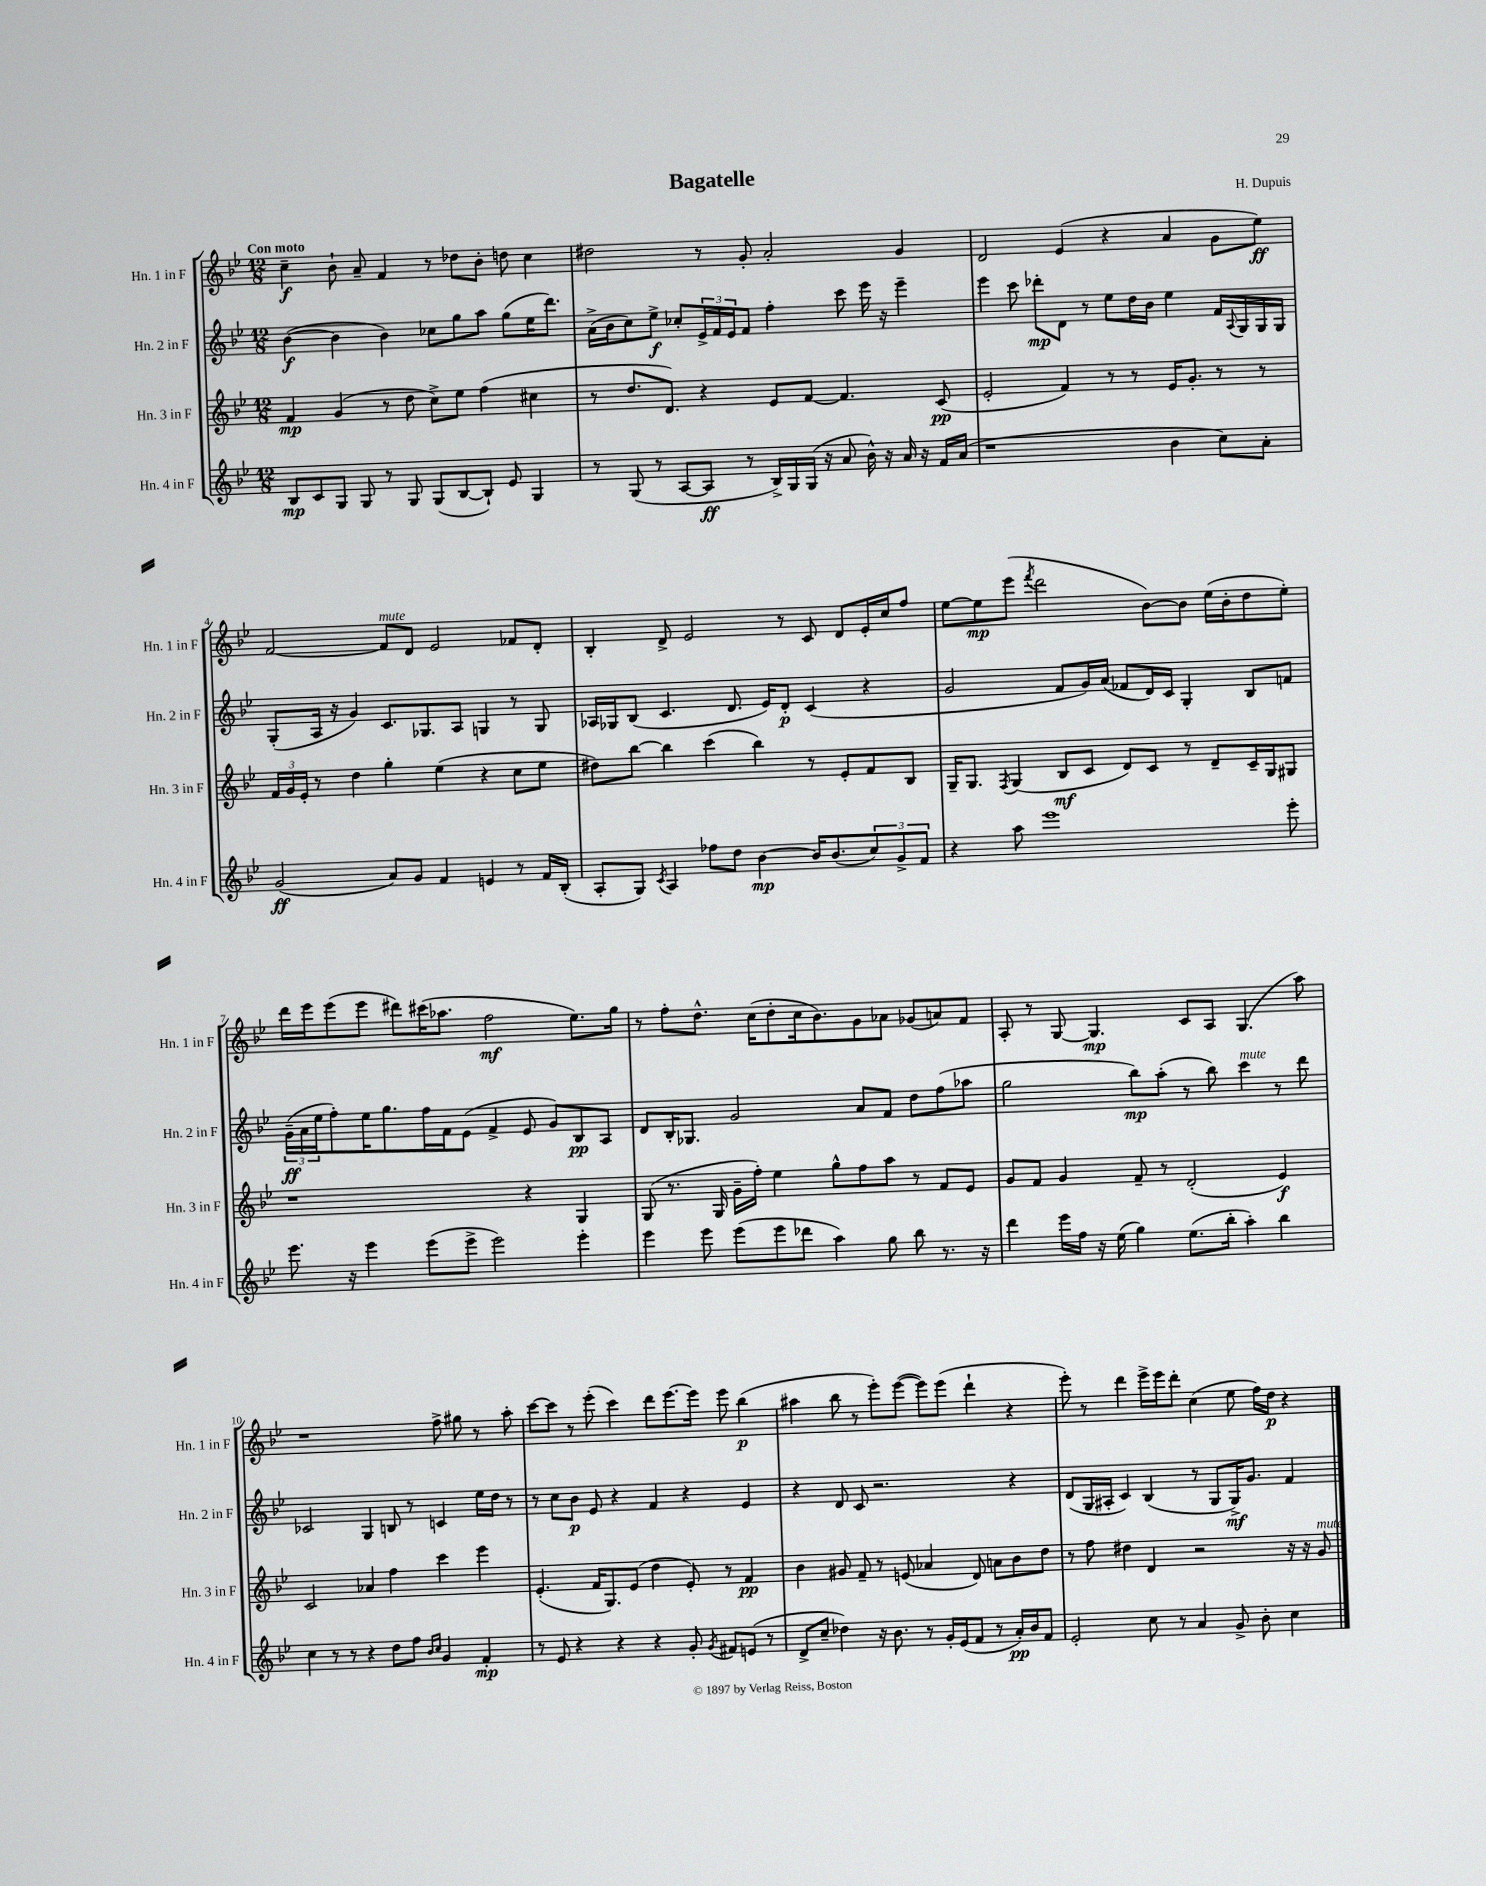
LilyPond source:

\header { title = "Bagatelle" composer = "H. Dupuis" }
<<
\new StaffGroup <<
\new Staff = "s0" \with { instrumentName = "Hn. 1 in F" shortInstrumentName = "Hn. 1 in F" } {
    \clef treble \key bes \major \numericTimeSignature \time 12/8 \tempo "Con moto"
    c''4--\f bes'8-! a'8-- f'4 r8 des''8 bes'8-. d''8 c''4 |
    dis''2 r8 g'8-. a'2-. g'4 |
    d'2 ees'4( r4 a'4 g'8 ees''8\ff) |
    f'2~ f'8^\markup { \italic "mute" } d'8 ees'2 fes'8 d'8-. |
    bes4-. d'8-> ees'2 r8 c'8 d'8 ees'16-. c''16 f''8 |
    ees''8~ ees''8\mp ees'''8( \acciaccatura { f'''8 } d'''2 bes'8~) bes'8 ees''16( bes'16-. d''8 ees''8-.) |
    d'''16 ees'''16 ees'''8( ees'''8 dis'''8) cis'''16( aes''8. f''2\mf ees''8.) g''16 |
    r8 f''8-. d''8.-^ c''16( d''8-. c''16 bes'8.) g'8 aes'8 ges'8( a'8) f'8 |
    a8-. r8 g8~ g4.\mp c'8 a8 g4.( a''8) |
    r1 f''8-> gis''8 r8 a''8-. |
    c'''8~ c'''8 r8 ees'''8-.( c'''4) d'''8 ees'''8.~ ees'''16 ees'''8 bes''4\p( |
    ais''4 bes''8 r8 ees'''8-.) ees'''8~( ees'''8) ees'''8( d'''4-! r4 |
    ees'''8-.) r8 d'''4 ees'''16-> ees'''16 d'''8-. c''4( ees''8 f''16) d''16\p r4 \bar "|." |
}
\new Staff = "s1" \with { instrumentName = "Hn. 2 in F" shortInstrumentName = "Hn. 2 in F" } {
    \clef treble \key bes \major \numericTimeSignature \time 12/8
    bes'4~\f( bes'4 bes'4) ces''8 g''8 a''8 g''8( ees''16 d'''8.) |
    a'16->( bes'16 c''8) ees''8->\f ces''8-. \tuplet 3/2 { ees'16-> f'16 ees'16 } f'8 f''4-. c'''8 ees'''16 r16 ees'''4-- |
    ees'''4 c'''8 des'''8-.\mp d'8 r8 ees''8 d''16 bes'16 ees''4 f'16 \appoggiatura { a8 } g16 g16 g16 |
    g8-.( a16 r16 g'4) c'8. ges8. a8 g4 r8 g8 |
    aes16 ges16 bes8( c'4. d'8. ees'16) d'8-.\p c'4( r4 |
    g'2 f'8 g'16) a'16( fes'8 d'16) c'16 g4-. bes8 f'8 |
    \tuplet 3/2 { g'16--\ff( a'16 ees''16 } f''8-.) ees''16 g''8. f''16 f'16 ees'8( f'4-> ees'8 g'8) bes8\pp a8 |
    d'8 bes16-. ges8. g'2 a'8 f'8 d''8 f''8( aes''8 |
    g''2 bes''8\mp) a''8-.( r8 bes''8) c'''4^\markup { \italic "mute" } r8 d'''8 |
    ces'2 g4 b8 r8 c'4 ees''16 d''16 r8 |
    r8 c''8 bes'8\p ees'8 r4 f'4 r4 ees'4 |
    r4 d'8 c'8 r2. r4 |
    d'8( g16 ais16-. c'4) bes4( r8 g8 g16->\mf) g'8. f'4 \bar "|." |
}
\new Staff = "s2" \with { instrumentName = "Hn. 3 in F" shortInstrumentName = "Hn. 3 in F" } {
    \clef treble \key bes \major \numericTimeSignature \time 12/8
    f'4\mp g'4( r8 d''8 c''8->) ees''8 f''4( cis''4 |
    r8 d''8. d'8.) r4 ees'8 f'8~ f'4. c'8\pp( |
    ees'2-. f'4) r8 r8 ees'16 g'8.-. r8 r8 |
    \tuplet 3/2 { f'16 g'16 ees'16-. } r8 d''4 g''4-. ees''4( r4 c''8 ees''8 |
    dis''8) bes''8~ bes''4 c'''4( bes''4) r8 ees'8-. f'8 bes8 |
    g16-- g8. \acciaccatura { f8 } g4( bes8\mf c'8 d'8) c'8 r8 d'8-- c'16-- g16 gis8 |
    r1 r4 g4 |
    g8( r8. g16 g'16-- f''16-.) ees''4 g''8-^ f''8 a''8 r8 f'8 ees'8 |
    g'8 f'8 g'4 f'8-- r8 d'2-.( ees'4\f) |
    c'2 aes'4 f''4 c'''4 ees'''4 |
    ees'4.-.( f'16 g8.) ees'8( d''4 ees'8-.) r8 f'4\pp |
    bes'4 gis'8 f'8-- r8 e'8( aes'4 d'8) a'8 bes'8 d''8 |
    r8 f''8 dis''4 d'4 r2 r16 r16 g'8^\markup { \italic "mute" } \bar "|." |
}
\new Staff = "s3" \with { instrumentName = "Hn. 4 in F" shortInstrumentName = "Hn. 4 in F" } {
    \clef treble \key bes \major \numericTimeSignature \time 12/8
    bes8\mp c'8 g8 g8 r8 g8 g8( bes8~ bes8-!) ees'8 g4 |
    r8 g8( r8 a8~ a8\ff r8 bes16->) g16 g16( r16 a'8 bes'16-^) r16 a'16 r16 f'16 a'16( |
    r1 bes'4 c''8) a'8-. |
    g'2\ff( a'8) g'8 f'4 e'4 r8 f'16 bes16-.( |
    a8-. g8) \acciaccatura { c'8 } a4 fes''8 d''8 bes'4~\mp bes'16 bes'8.( \tuplet 3/2 { c''8) g'8-> f'8 } |
    r4 a''8 ees'''1 ees'''8-. |
    ees'''8. r16 ees'''4 ees'''8( ees'''8-> ees'''2) ees'''4-. |
    ees'''4 ees'''8 ees'''8( ees'''8 des'''8 a''4) g''8 bes''8 r8. r16 |
    d'''4 ees'''16 f''16 r16 ees''16( g''4) ees''8.( bes''16-. a''4-.) bes''4 |
    c''4 r8 r8 r4 d''8 f''8 \grace { bes'16 c''16 } g'4 f'4-.\mp |
    r8 ees'8 r4 r4 r4 g'8-. \acciaccatura { g'8 } fis'8 e'8( r8 |
    d'8-> c''8-- des''4) r16 bes'8. r8 g'16-. ees'16( f'8 r8 a'16-.\pp) bes'16 f'8 |
    ees'2-. c''8 r8 a'4 g'8-> bes'8-. c''4 \bar "|." |
}
>>
>>
